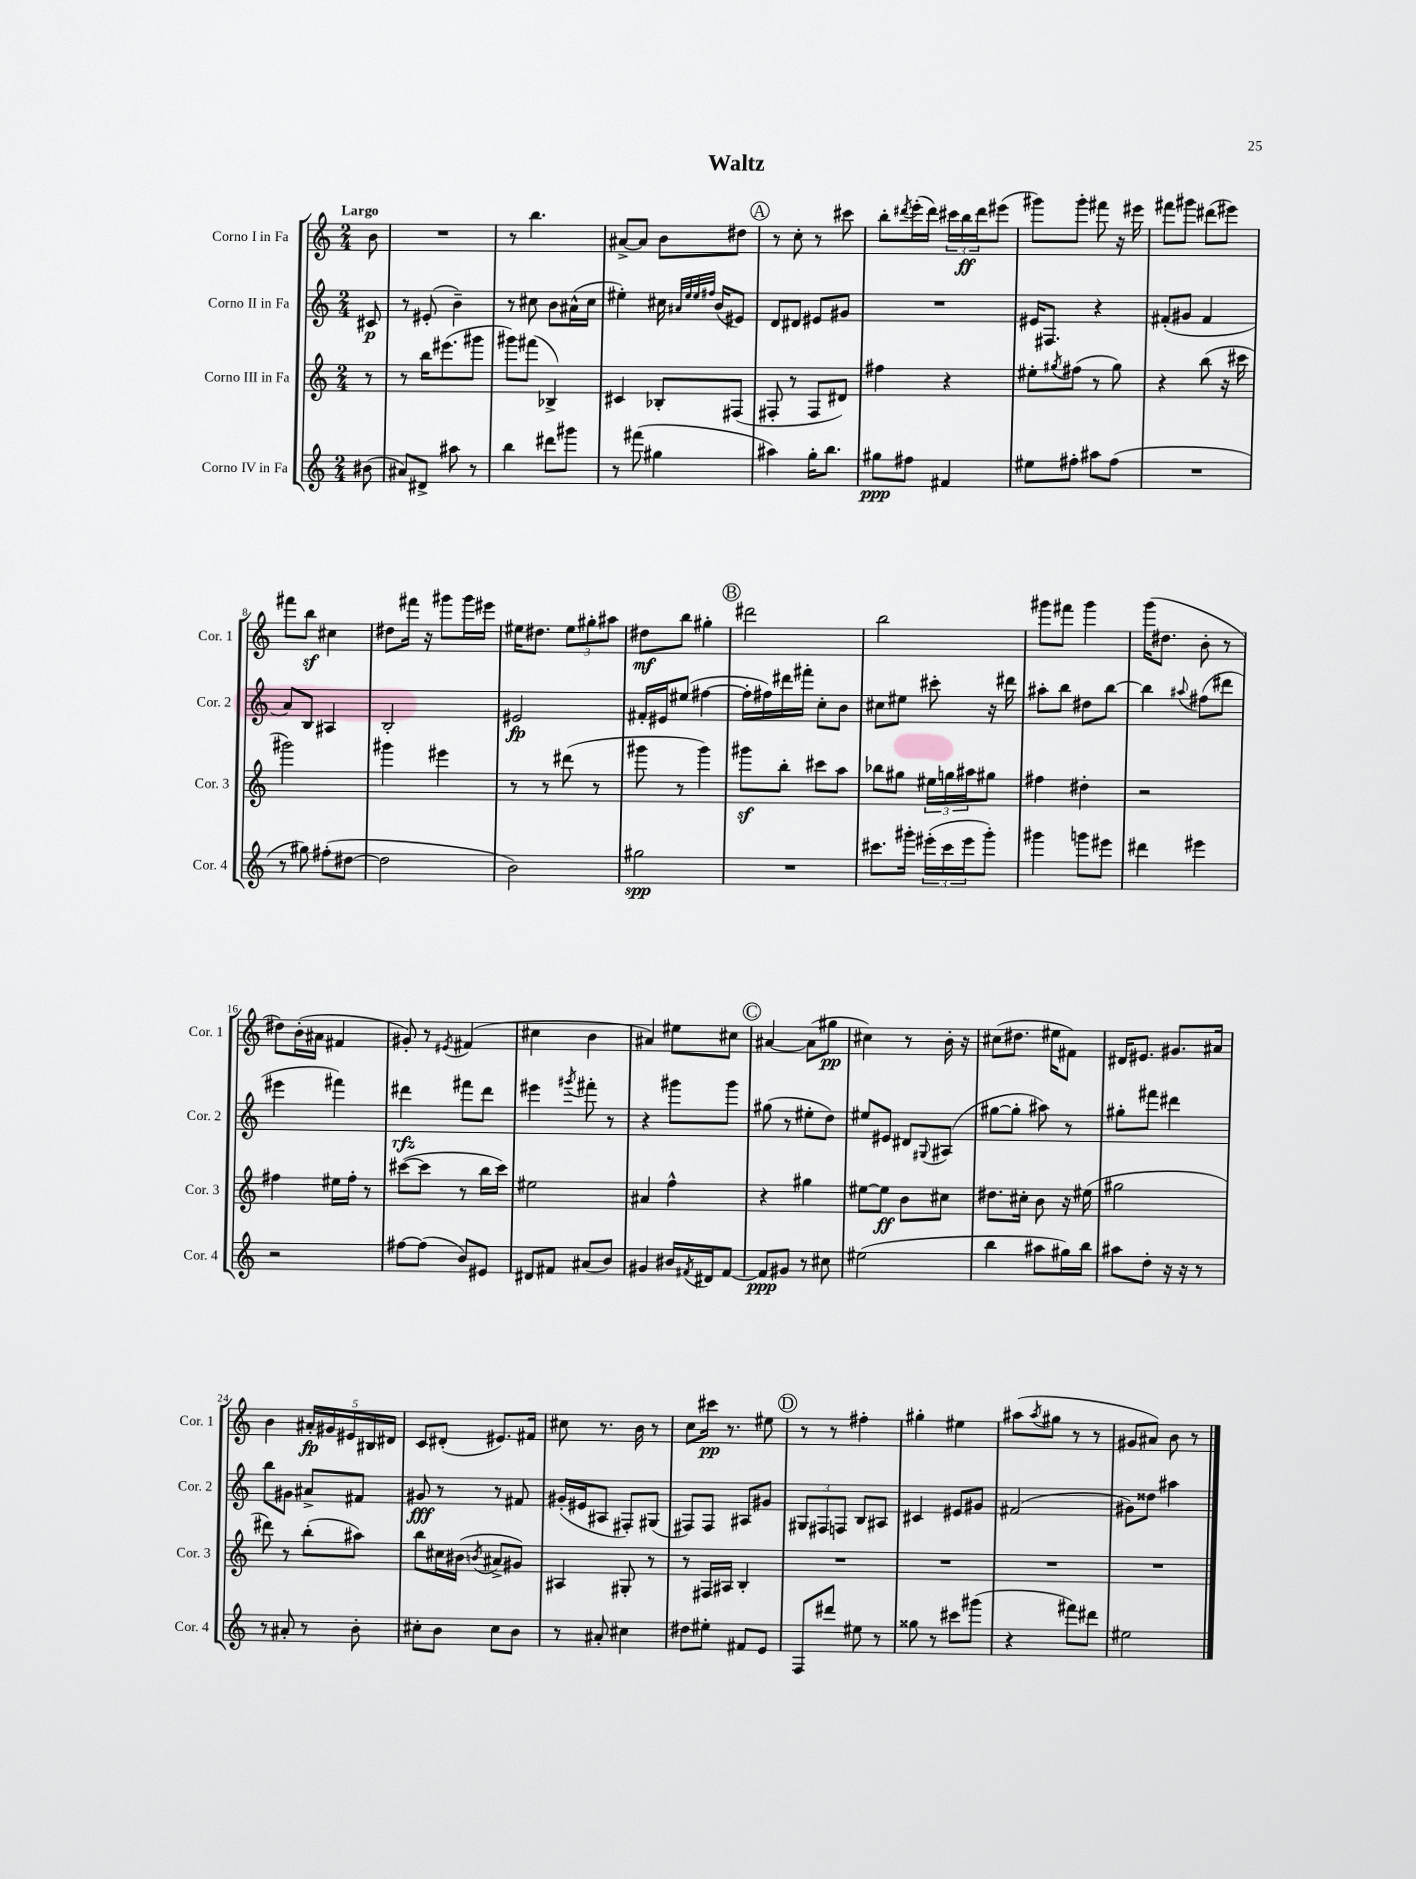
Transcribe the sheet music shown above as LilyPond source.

\header { title = "Waltz" }
<<
\new StaffGroup <<
\new Staff = "s0" \with { instrumentName = "Corno I in Fa" shortInstrumentName = "Cor. 1" } {
    \clef treble \key c \major \numericTimeSignature \time 2/4 \partial 8 \tempo "Largo"
    b'8 |
    R2 |
    r8 b''4. |
    ais'8~-> ais'8 b'8 dis''8 |
    \mark \markup { \circle "A" } r8 c''8-. r8 cis'''8 |
    b''8-. \acciaccatura { dis'''8 } e'''16-.( dis'''16) \tuplet 3/2 { cis'''16 b''16\ff dis'''16 } eis'''8( |
    gis'''8) gis'''8-. fis'''8 r16 eis'''16 |
    fis'''8 gis'''8 dis'''8( eis'''8) |
    fis'''8 b''8\sf cis''4 |
    dis''8 fis'''16 r16 gis'''8 gis'''16 eis'''16 |
    eis''16 dis''8. \tuplet 3/2 { eis''8 gis''8-. ais''8 } |
    dis''8\mf b''8 gis''4-. |
    \mark \markup { \circle "B" } dis'''2 |
    b''2 |
    gis'''8 fis'''8 gis'''4 |
    g'''16( dis''8. b'8-. r8 |
    dis''8) b'16-.( ais'16 fis'4 |
    gis'8-.) r8 \acciaccatura { eis'8 } fis'4( |
    cis''4 b'4 |
    ais'4) eis''8 cis''8 |
    \mark \markup { \circle "C" } ais'4~ ais'8( gis''8\pp |
    cis''4) r8 b'16-. r16 |
    cis''8( dis''8. eis''16 fis'8) |
    dis'16 eis'8. gis'8. ais'16 |
    b'4 \tuplet 5/4 { ais'16-.\fp gis'16 eis'16 bis16 dis'16 } |
    c'8 dis'8-.( eis'8.) fis'16 |
    cis''8 r8. b'16 r8 |
    c''8 cis'''16\pp r8. eis''8 |
    \mark \markup { \circle "D" } r8 r8 fis''4-. |
    gis''4-. eis''4 |
    ais''8( \acciaccatura { ais''8 } gis''8 r8 r8 |
    gis'8 ais'8) b'8 r8 \bar "|." |
}
\new Staff = "s1" \with { instrumentName = "Corno II in Fa" shortInstrumentName = "Cor. 2" } {
    \clef treble \key c \major \numericTimeSignature \time 2/4 \partial 8
    cis'8\p |
    r8 eis'8-.( b'4--) |
    r8 cis''8 b'8 ais'16-^( cis''16 |
    eis''4-.) cis''16 \grace { ais'32 eis''32 eis''32 fis''32 } b'16( eis'8) |
    \mark \markup { \circle "A" } d'8 dis'8 eis'8 gis'8 |
    R2 |
    eis'16 fis8. r4 |
    fis'8-.( gis'8 fis'4 |
    a'8) b8 ais4 |
    b2-. |
    eis'2\fp |
    fis'16-. eis'16 eis''8( fis''4~ |
    \mark \markup { \circle "B" } fis''16-. fis''16) dis'''16 fis'''16-. c''8-. b'8 |
    cis''8 eis''8 cis'''8-. r16 dis'''16 |
    ais''8-. b''8 dis''8 b''8~ |
    b''4 \appoggiatura { ais''8 } fis''8( dis'''8 |
    eis'''4 fis'''4) |
    dis'''4\rfz fis'''8 dis'''8 |
    eis'''4 \acciaccatura { gis'''8 } fis'''8-. r8 |
    r4 gis'''8 gis'''8 |
    \mark \markup { \circle "C" } gis''8( r8 eis''8-. d''8) |
    eis''8 eis'8 dis'8 \appoggiatura { gis8 } ais8( |
    gis''8~ gis''8-. ais''8) r8 |
    gis''8-. fis'''8 dis'''4 |
    b''8 gis'8 ais'8-> fis'8 |
    gis'8\fff r8 r8 fis'8 |
    gis'16-.( eis'16 ais8 fis8-.) gis8( |
    fis8) fis8 ais8 gis'8 |
    \mark \markup { \circle "D" } \tuplet 3/2 { gis8 fis8 f8 } b8 ais8 |
    cis'4 eis'8 gis'8 |
    fis'2( |
    gis'8) disis''8 ais''4 \bar "|." |
}
\new Staff = "s2" \with { instrumentName = "Corno III in Fa" shortInstrumentName = "Cor. 3" } {
    \clef treble \key c \major \numericTimeSignature \time 2/4 \partial 8
    r8 |
    r8 b''16 eis'''8.( gis'''8 |
    gis'''8) fis'''8( bes4->) |
    cis'4 bes8-. fis8( |
    \mark \markup { \circle "A" } fis8-. r8 fis8 dis'8) |
    fis''4 r4 |
    eis''8-. \acciaccatura { gis''8 } fis''8( r8 gis''8) |
    r4 b''8( r16 cis'''16 |
    gis'''2) |
    gis'''4 eis'''4 |
    r8 r8 dis'''8( r8 |
    gis'''8 r8 gis'''4) |
    \mark \markup { \circle "B" } gis'''8\sf b''8-. cis'''8 a''8 |
    bes''8 gis''8 \tuplet 3/2 { eis''16 g''16 ais''16 } gis''8 |
    fis''4 dis''4-. |
    r2 |
    fis''4 eis''16 fis''16-. r8 |
    cis'''8~( cis'''8 r8 b''16 cis'''16) |
    eis''2 |
    ais'4 f''4-^ |
    \mark \markup { \circle "C" } r4 gis''4 |
    eis''8~ eis''8\ff b'8 cis''8 |
    dis''8. cis''16-. b'8 r16 eis''16( |
    gis''2 |
    dis'''8) r8 b''8-.( ais''8) |
    b''8 cis''16 bis'16( \acciaccatura { b'8 } ais'8-> gis'8) |
    ais4 gis8-. r8 |
    r8 fis16 ais16 b4-. |
    \mark \markup { \circle "D" } R2 |
    R2 |
    R2 |
    R2 \bar "|." |
}
\new Staff = "s3" \with { instrumentName = "Corno IV in Fa" shortInstrumentName = "Cor. 4" } {
    \clef treble \key c \major \numericTimeSignature \time 2/4 \partial 8
    bis'8( |
    ais'8) dis'8-> ais''8 r8 |
    b''4 dis'''8 gis'''8 |
    r8 fis'''8( gis''4 |
    \mark \markup { \circle "A" } ais''4) g''16-. b''8. |
    gis''8\ppp fis''8 fis'4 |
    eis''8 fis''8-. ais''8 fis''8( |
    R2 |
    r8 gis''8) fis''8-.( dis''8~ |
    dis''2 |
    b'2) |
    gis''2\spp |
    \mark \markup { \circle "B" } R2 |
    cis'''8. gis'''16-. \tuplet 3/2 { eis'''16-.( cis'''16 eis'''16 } gis'''8-.) |
    gis'''4 g'''8 eis'''8 |
    dis'''4 eis'''4 |
    r2 |
    fis''8~ fis''8( b'8) eis'8 |
    dis'8 fis'8 ais'8( b'8) |
    gis'4 bis'16 \acciaccatura { fis'8 } dis'16 fis'8~ |
    \mark \markup { \circle "C" } fis'8\ppp gis'8 r8 cis''8 |
    eis''2( |
    b''4 ais''8 gis''16) b''16 |
    ais''8 d''8-. r16 r16 r8 |
    r8 ais'8-. r8 b'8-. |
    cis''8-. b'8 cis''8 b'8 |
    r8 ais'8-. cis''4 |
    dis''8 eis''8-. fis'8 e'8 |
    \mark \markup { \circle "D" } f8 dis'''8 eis''8 r8 |
    gisis''8 r8 cis'''8 gis'''8( |
    r4 fis'''8) dis'''8 |
    eis''2 \bar "|." |
}
>>
>>
